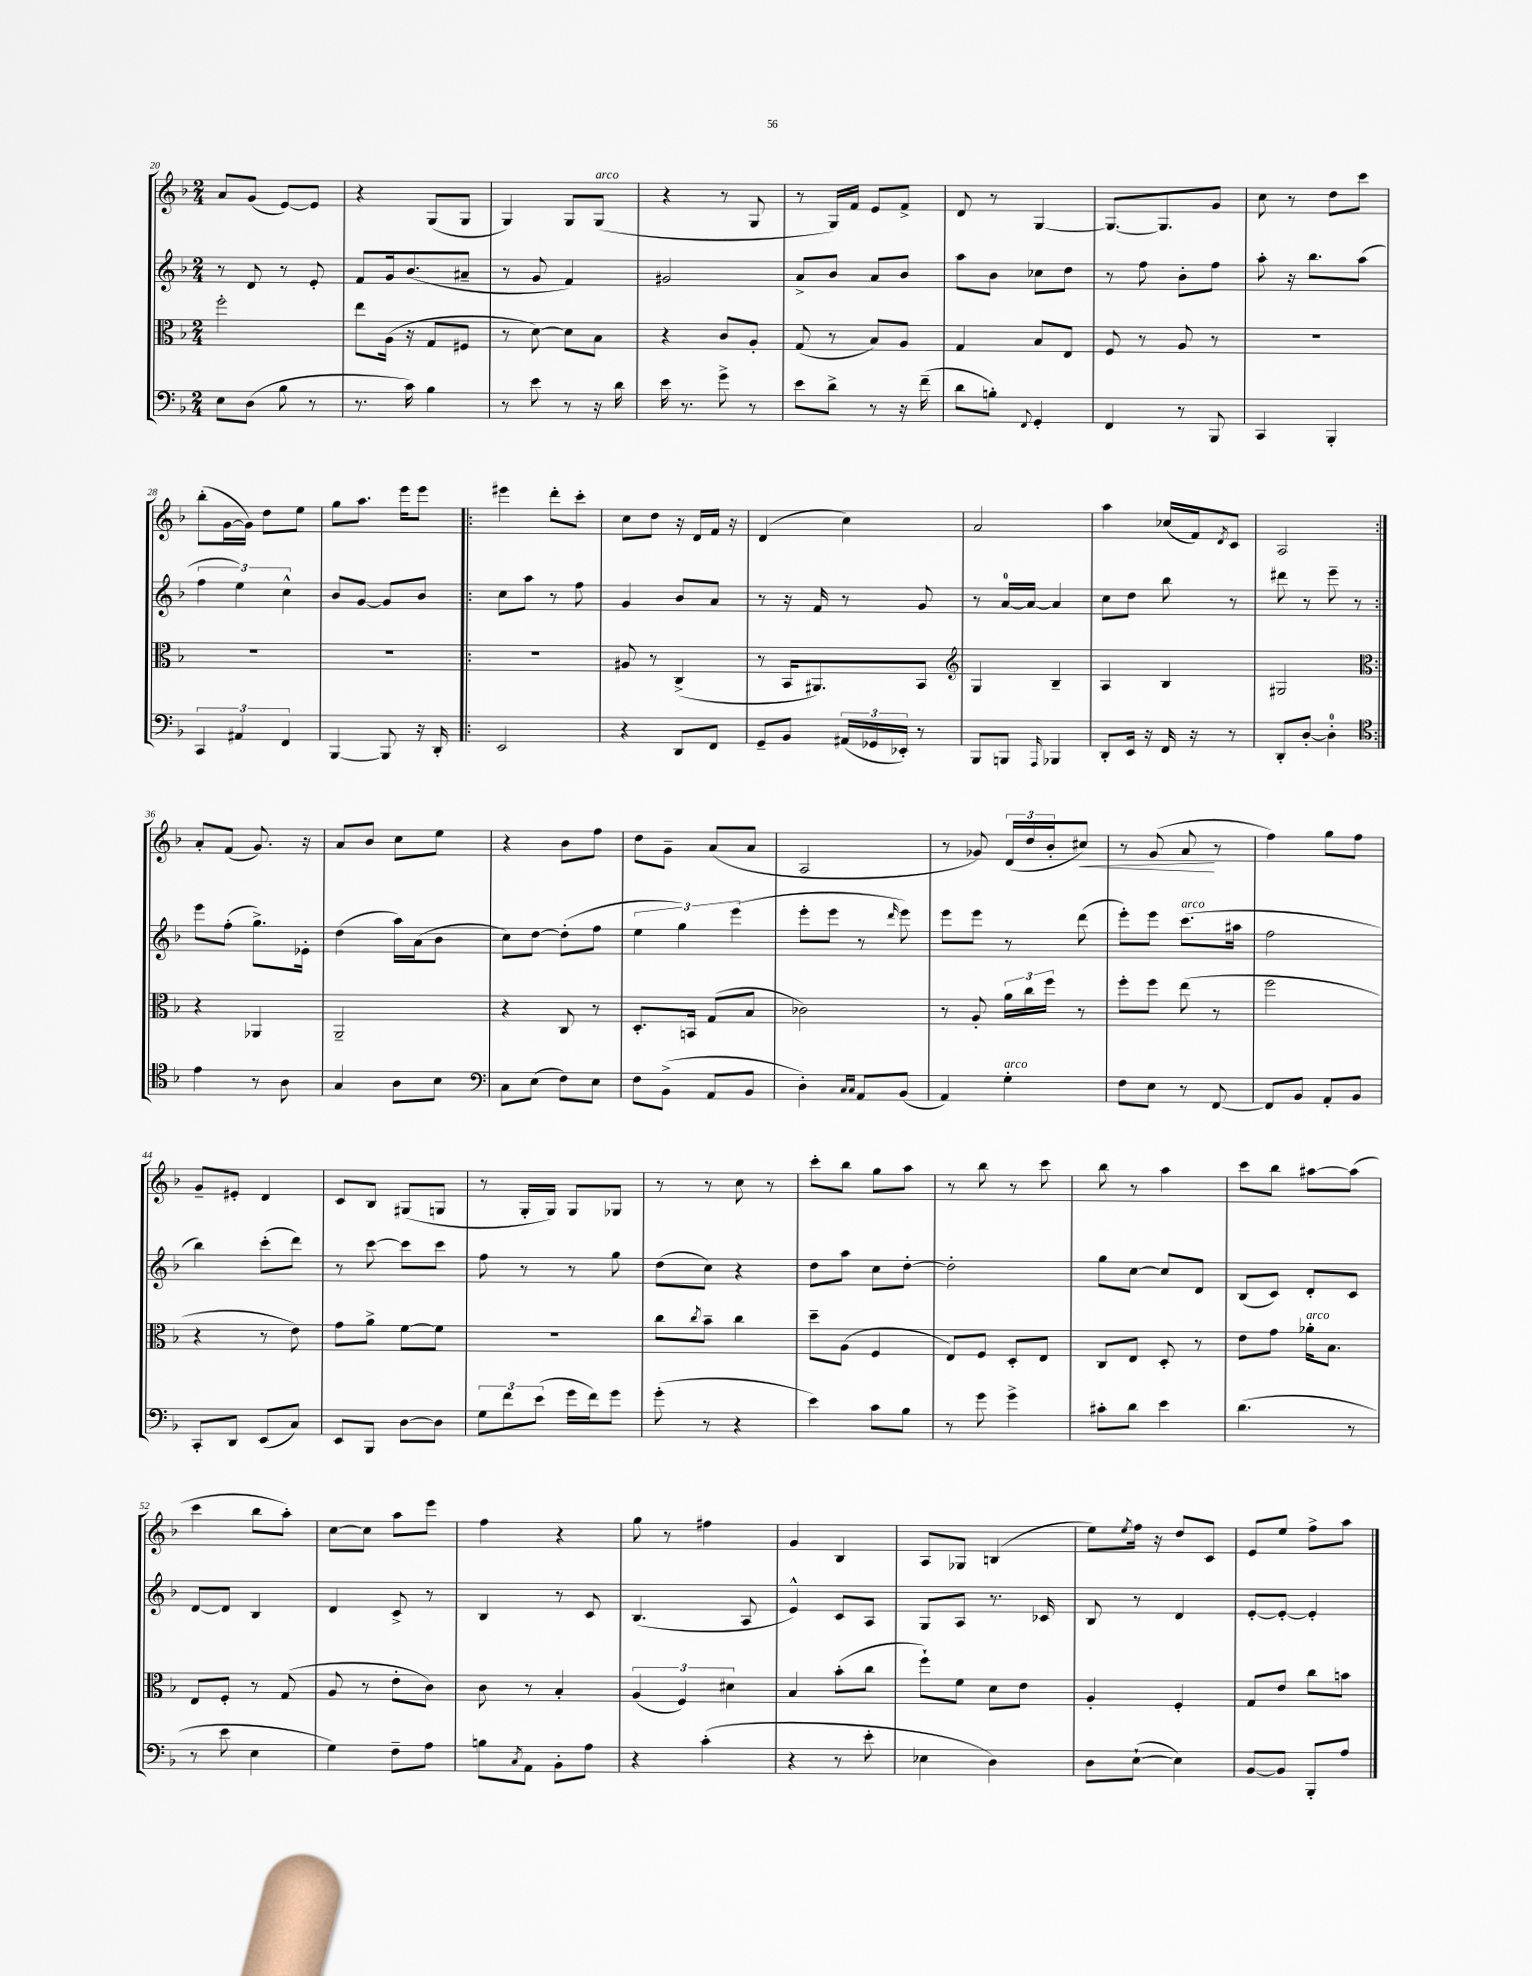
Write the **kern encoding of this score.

**kern	**kern	**kern	**kern
*staff4	*staff3	*staff2	*staff1
*clefF4	*clefC3	*clefG2	*clefG2
*k[b-]	*k[b-]	*k[b-]	*k[b-]
*M2/4	*M2/4	*M2/4	*M2/4
8E	2ff'	8r	8a
(8D	.	8d	(8g
8B-	.	8r	[8e)
8r	.	8e'	8e]
=	=	=	=
8.r	8ee	8f	4r
.	(16A	16g	.
16c)	16r	(8.b-	.
4B-	8G	.	(8G
.	8F#	8a#~	8G
=	=	=	=
8r	8r	8r	4G)
8e	[8d)	8g	.
8r	8d]	4f)	8G
16r	8B-	.	(8G
16d	.	.	.
=	=	=	=
16e	4r	2g#	4r
8.r	.	.	.
8g^	8c	.	8r
8r	8A'	.	8G
=	=	=	=
8e	(8G	8a^	8r
8d^	8r	8b-	16G)
.	.	.	16f
8r	8B-)	8a	8e
16r	8A	8b-	8f^
(16f~	.	.	.
=	=	=	=
8d	4G	8aa	8d
8B')	.	8b-	8r
8qqFF	.	.	.
4GG'	8B-	8cc-	[4G
.	8E	8dd	.
=	=	=	=
4FF	8F	8r	8.G_
.	8r	8ff	.
.	.	.	8.G]
8r	8A	8b-'	.
8BBB-	8r	8ff	8g
=	=	=	=
4CC	2r	8aa'	8cc
.	.	16r	8r
.	.	8.bb-	.
4BBB-'	.	.	8dd
.	.	(8aa	8ccc
=	=	=	=
6CC	2r	6ff	(8bb-'
.	.	.	[16g
6AA#	.	6ee)	.
.	.	.	16g])
.	.	.	8dd
6FF	.	6cc^^	.
.	.	.	8ee
=	=	=	=
[4BBB-	2r	8b-	8gg
.	.	[8g	8.aa
8BBB-]	.	8g]	.
.	.	.	16eee
16r	.	8b-	8eee
16DD'	.	.	.
=!|:	=!|:	=!|:	=!|:
2EE	2r	8cc	4eee#
.	.	8aa	.
.	.	8r	8ddd'
.	.	8ff	8ccc'
=	=	=	=
4r	8A#	4g	8cc
.	8r	.	8dd
8DD	(4C^	8b-	16r
.	.	.	16d
8FF	.	8a	16f
.	.	.	16r
=	=	=	=
8GG~	8r	8r	(4d
8BB-	16BB-	16r	.
.	8.AA#)	16f	.
(24AA#	.	8r	4cc)
24GG-	.	.	.
24EE-')	.	.	.
8r	8BB-	8g	.
=	=	=	=
*	*clefG2	*	*
8BBB-	4G	8r	2a
8BBB	.	[16a	.
.	.	16a_	.
16qqAAA	.	.	.
4BBB-	4B-~	4a]	.
=	=	=	=
8DD'	4A	8cc	4aa
16EE	.	8dd	.
16r	.	.	.
16FF	4B-	8bb-	(16cc-
16r	.	.	16f)
.	.	.	8qd
8r	.	8r	8c
=	=	=	=
8DD'	2G#	8ddd#	2A
[8D'	.	8r	.
4D']	.	8eee~	.
.	.	8r	.
=:|!	=:|!	=:|!	=:|!
*clefC4	*clefC3	*	*
4e	4r	8eee	8a'
.	.	(8ff'	(8f
8r	4AA-	8.gg^)	8.g)
8A	.	.	.
.	.	16e-'	16r
=	=	=	=
4G	2AA~	(4dd	8a
.	.	.	8b-
8A	.	16aa)	8cc
.	.	(16a	.
8B-	.	8b-	8ee
=	=	=	=
*clefF4	*	*	*
8C	4r	8cc)	4r
(8E	.	[8dd	.
8F)	8C	(8dd']	8b-
8E	8r	8ff	8ff
=	=	=	=
8F	8.D'	6ee	8dd
(8BB-^	.	.	8g~
.	.	6gg)	.
.	16BB	.	.
8AA	(8G	.	(8a
.	.	(6eee	.
8BB-	8B-	.	8a
=	=	=	=
4D')	2c-)	8eee'	2A
.	.	8eee	.
16qqC	.	.	.
16qqC	.	.	.
8AA	.	8r	.
.	.	16qqddd	.
(8BB-	.	8eee)	.
=	=	=	=
4AA)	8r	8eee	8r
.	8A'	8eee	8g-)
4G'	24a	8r	(24d
.	24cc	.	24dd
.	24ff	.	24b-'
.	8r	(8ddd	8cc#)
=	=	=	=
8F	8ff'	8eee')	8r
8E	8ff	8eee	(8g
8r	(8ee	(8.ccc	8a
[8FF	8r	.	8r
.	.	16aa#	.
=	=	=	=
8FF]	2ff	2ff	4ff)
8BB-	.	.	.
8AA'	.	.	8gg
8BB-	.	.	8ff
=	=	=	=
8CC'	4r	4bb-)	8g~
8DD	.	.	8e#'
(8EE	8r	(8ccc'	4d
8C)	8e)	8ddd)	.
=	=	=	=
8EE	8g	8r	8c
8BBB-	8a^	[8ccc	8B-
[8D	[8f	8ccc]	(8G#
8D]	8f]	8ccc	8G
=	=	=	=
12G	2r	8ff	8r
12f	.	.	.
.	.	8r	16G'
(12e	.	.	.
.	.	.	16G)
16g	.	8r	8G
16f)	.	.	.
8g	.	8gg	8G-
=	=	=	=
(8g'	8cc	(8dd	8r
.	8qcc	.	.
8r	8b-~	8cc)	8r
4r	4cc	4r	8cc
.	.	.	8r
=	=	=	=
4e)	8dd~	8dd	8ccc'
.	(8A	8aa	8bb-
8c	4F	8cc	8gg
8B-	.	[8dd'	8aa
=	=	=	=
8r	8E)	2dd']	8r
8g	8F	.	8bb-
4g^	8D'	.	8r
.	8E	.	8ccc
=	=	=	=
8c#'	8C	8gg	8bb-
8d	8E	[8cc	8r
4e	8D'	8cc]	4aa
.	8r	8d	.
=	=	=	=
(4.d	8e	(8B-	8ccc
.	8g	8c)	8bb-
.	16a-'	8d'	[8aa#
.	8.B-	.	.
8r	.	8c	(8aa#]
=	=	=	=
8r	8E	[8d	4ccc
8e	8F'	8d]	.
4E	8r	4B-	8bb-
.	(8G	.	8aa')
=	=	=	=
4G)	8A	4d	[8cc
.	8r	.	8cc]
8F~	8e'	8c^	8aa
8A	8c)	8r	8eee
=	=	=	=
8B	8c	4B-	4ff
8qC	.	.	.
8AA	8r	.	.
8BB-'	4B-'	8r	4r
8A	.	8c	.
=	=	=	=
4r	(6A	(4.B-	8gg
.	.	.	8r
.	6F)	.	.
(4c'	.	.	4ff#
.	6d#	.	.
.	.	8A	.
=	=	=	=
4r	4B-	4e^^)	4g
8r	(8b-'	8c	4B-
8e'	8cc	8A	.
=	=	=	=
4E-	8ff`)	8G	8A
.	8f	8A	8G-
4D)	8d	8.r	(4B
.	8e	.	.
.	.	16c-	.
=	=	=	=
8D	4A'	8B-	8ee)
.	.	.	8qee
([8E`	.	8r	16ff
.	.	.	16r
4E])	4F'	4d	8dd
.	.	.	8c
=	=	=	=
[8BB-	8G	[8e'	8e
8BB-]	8e	8e'_	8ee
8BBB-'	8cc	4e']	8ff^
8A	8b	.	8aa
==	==	==	==
*-	*-	*-	*-
